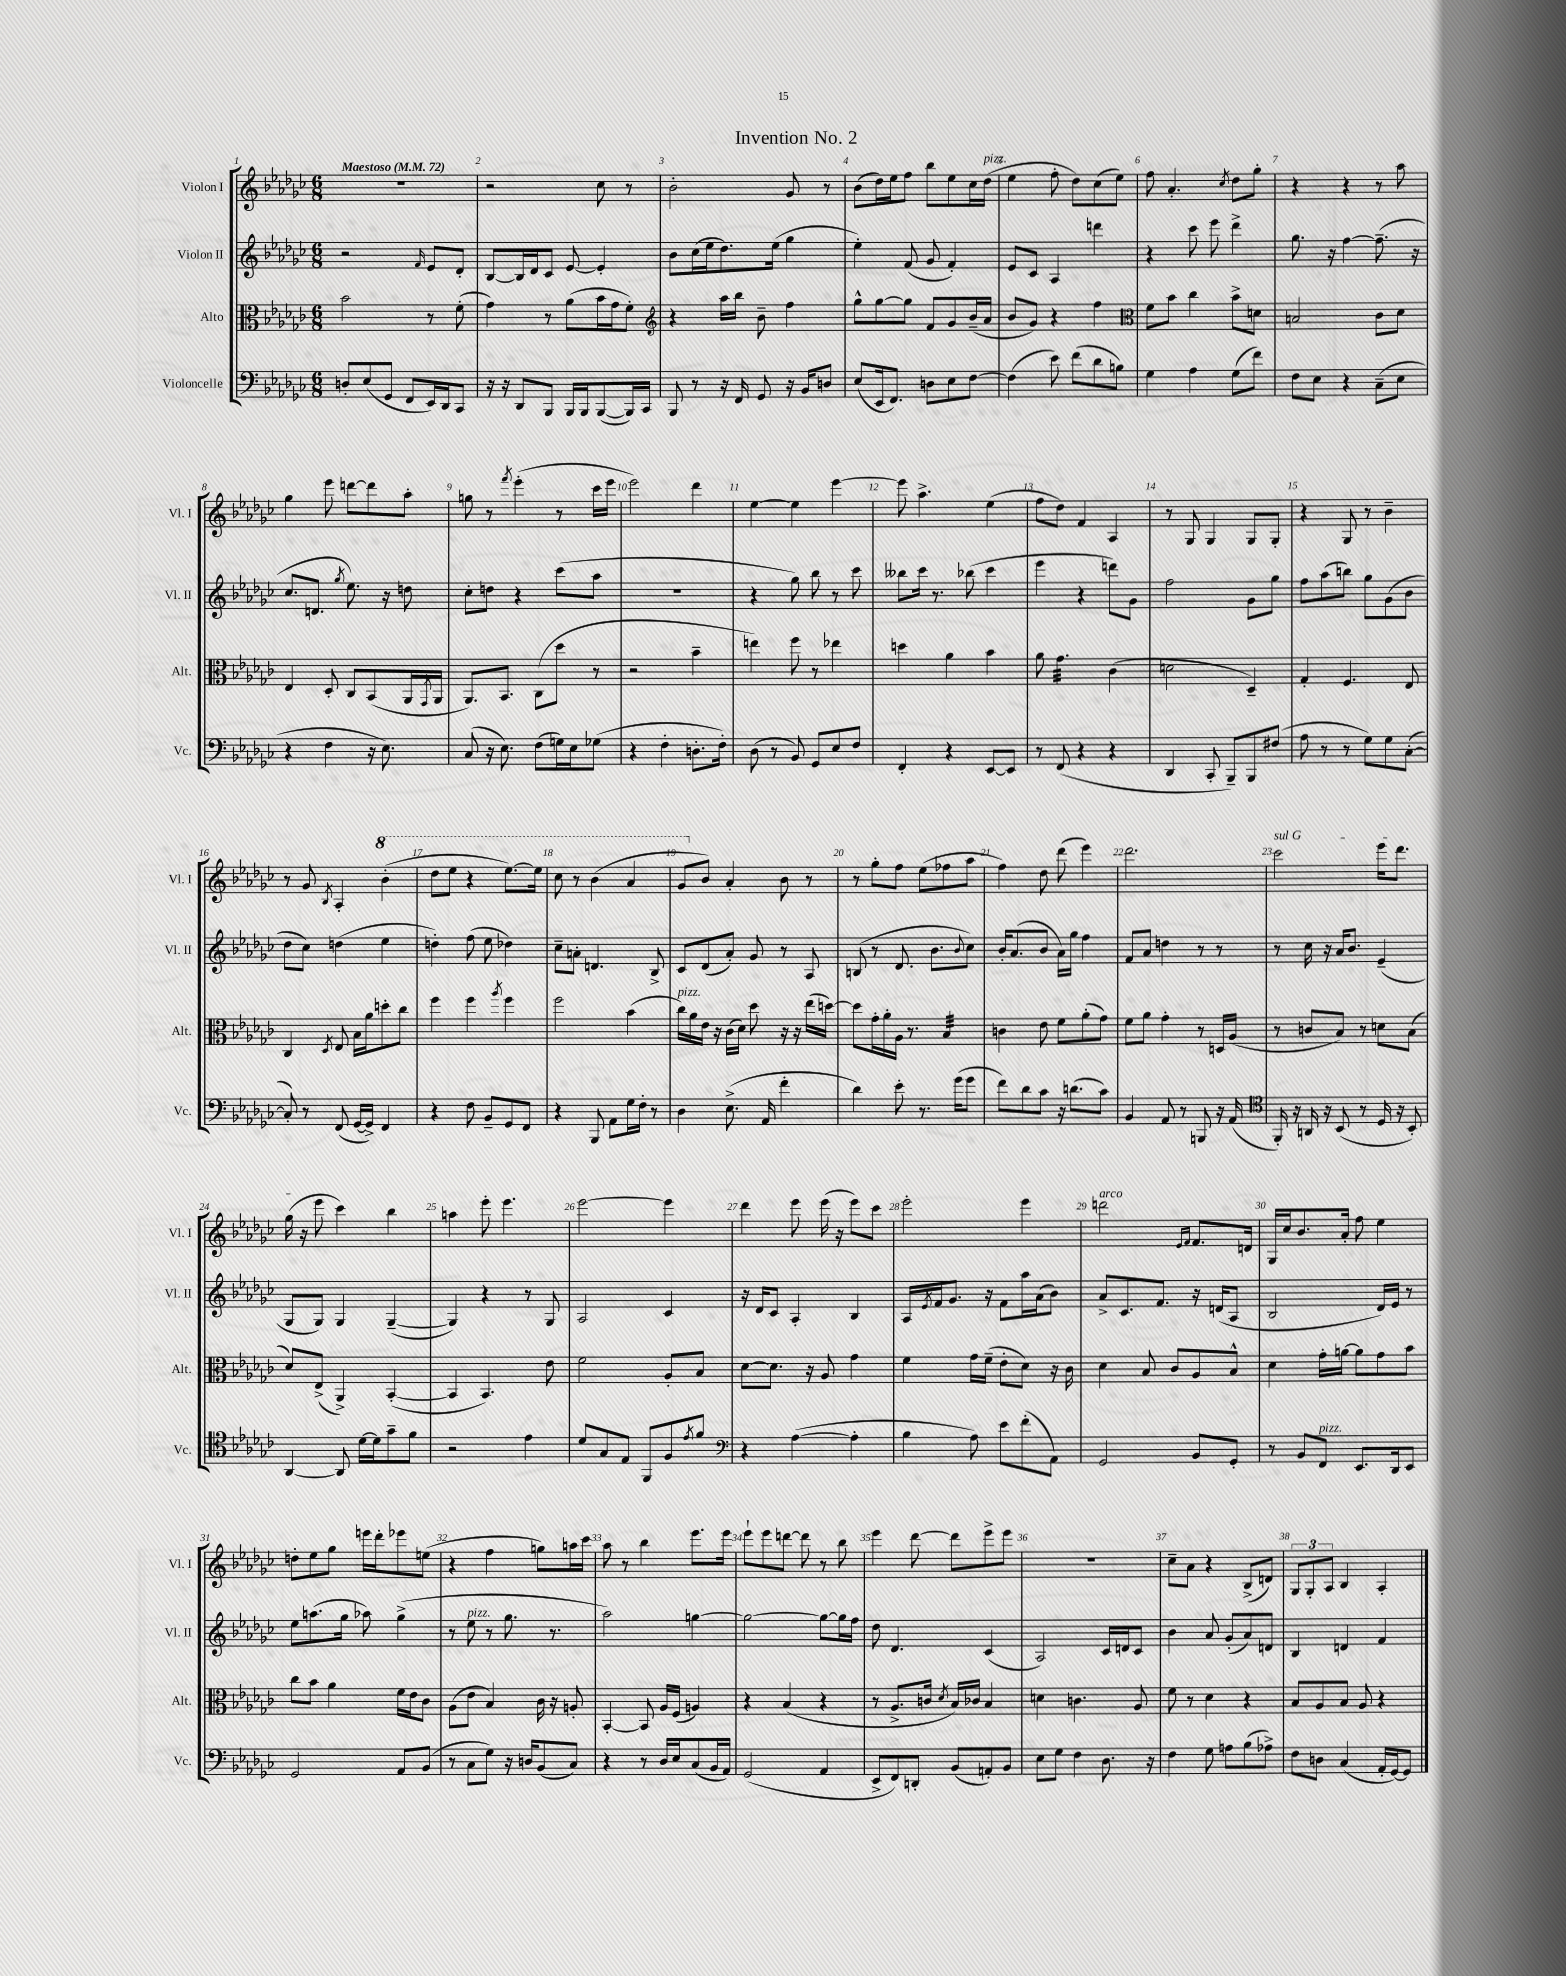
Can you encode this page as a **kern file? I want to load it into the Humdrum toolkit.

**kern	**kern	**kern	**kern
*part4	*part3	*part2	*part1
*staff4	*staff3	*staff2	*staff1
*I"Violoncelle	*I"Alto	*I"Violon II	*I"Violon I
*I'Vc.	*I'Alt.	*I'Vl. II	*I'Vl. I
*clefF4	*clefC3	*clefG2	*clefG2
*k[b-e-a-d-g-c-]	*k[b-e-a-d-g-c-]	*k[b-e-a-d-g-c-]	*k[b-e-a-d-g-c-]
*M6/8	*M6/8	*M6/8	*M6/8
*MM72	*MM72	*MM72	*MM72
=1	=1	=1	=1
!	!	!	!LO:TX:a:B:t=Maestoso
8Dn'/L	2b-\	2r	2.r
(8E-/	.	.	.
8GG-/J	.	.	.
8FF/L	.	.	.
.	.	16qqf/	.
16EE-/L)	8r	8e-/L	.
16DD-/J	.	.	.
8CC-/J	(8f'\	8d-'/J	.
=2	=2	=2	=2
16r	4g-\)	[8B-/L	2r
16r	.	.	.
8DD-/L	.	16B-/L]	.
.	.	16d-/J	.
8BBB-/J	8r	8c-/J	.
16BBB-/LL	(8a-\L	[8e-/	.
16BBB-/J	.	.	.
([8BBB-/	16b-\L	4e-'/]	8cc-\
.	16g-\J	.	.
16BBB-/L])	8f'\J)	.	8r
16CC-/JJ	.	.	.
=3	=3	=3	=3
*	*clefG2	*	*
8BBB-/	4r	8b-\L	2b-'\
8r	.	(16cc-\L	.
.	.	16ee-\J	.
16r	16aa-\LL	8.dd-\)	.
16FF/	16bb-\JJ	.	.
8GG-/	8b-~\	.	.
.	.	(16ee-\Jk	.
16r	4ff\	4gg-\	8g-/
16BB-/KL	.	.	.
8Dn/J	.	.	8r
=4	=4	=4	=4
(8E-/L	8gg-^^\L	4ee-'\)	(8b-\L
16EE-/k	[8gg-\	.	16dd-\L)
8.FF/J)	.	.	16ee-\J
.	8gg-\J]	(8f/	8ff\J
8Dn\L	8f/L	8g-/	8bb-\L
8E-\	8g-/	4f'/)	8ee-\
[8F\J	(16b-~/L	.	16cc-\L
!	!	!	!LO:TX:a:i:t=pizz.
.	16a-/JJ	.	(16dd-\JJ
=5	=5	=5	=5
(4F\]	8b-/L	8e-/L	4ee-\
.	8g-/J)	8c-/J	.
8e-\)	4r	4A-/	8ff'\
(8f\L	.	.	8dd-\L)
8d-\	4ff\	4dddn\	(8cc-\
8Bn\J)	.	.	8ee-\J)
=6	=6	=6	=6
*	*clefC3	*	*
4G-\	8f\L	4r	8ff\
.	8b-\J	.	4.a-'/
4A-\	4cc-\	8ccc-\	.
.	.	8eee-\	.
.	.	.	8qcc-/
(8G-\L	8b-^\L	4ddd-^\	8dd-\L
8f\J)	8dn\J	.	8gg-'\J
=7	=7	=7	=7
8F\L	2Bn/	8.gg-\	4r
8E-\J	.	.	.
.	.	16r	.
4r	.	[4ff\	4r
(8C-~\L	8c-\L	(8.ff~\]	8r
8E-\J	8d-\J	.	8aa-\
.	.	16r	.
!!LO:LB:g=z
=8	=8	=8	=8
4r	4E-/	8.cc-/L	4gg-\
.	.	8.dn/J	.
4F\	8D-'/	.	8eee-\
.	.	8qgg-/	.
.	8C-/L	8.ee-\)	[8dddn\L
16r	(8BB-/	.	8ddd\]
8.E-\)	.	16r	.
.	16AA-/L	8ddn\	8aa-'\J
.	8qGG-/	.	.
.	16AA-/JJ	.	.
=9	=9	=9	=9
(8C-/	8.AA-/L)	8cc-'\L	8ggn\
16r	.	8ddn\J	8r
8.E-\)	8.BB-/J	.	.
.	.	.	8qfff/
.	.	4r	(4eee-'\
(8F\L	(8C-\L	.	.
16Gn\L)	8dd-\J	(8ccc-\L	8r
16E-\J	.	.	.
(8G-X\J	8r	8aa-\J	16ccc-\LL
.	.	.	16eee-\JJ
=10	=10	=10	=10
4r	2r	2.r	2eee-\)
4F'\	.	.	.
8.Dn'\L	4b-~\	.	4ddd-\
16F'\Jk)	.	.	.
=11	=11	=11	=11
(8D-\	4een\)	4r	[4ee-\
8r	.	.	.
8BB-/)	8ff\	8gg-\)	4ee-\]
8GG-/L	8r	8bb-\	.
8E-/	4ee-X\	8r	[4eee-\
8F/J	.	8ccc-\	.
=12	=12	=12	=12
4FF'/	4ddn\	8bb--X\L	8eee-\]
.	.	16ccc-\Jk	4.aa-^\
.	.	8.r	.
4r	4a-\	.	.
.	.	(8bb-X\	.
[8EE-/L	4b-\	4ccc-\	(4ee-\
8EE-/J]	.	.	.
=13	=13	=13	=13
8r	8a-\	4eee-\	8ff\L
*	*tremolo	*	*
(8FF/	32g-\LLL	.	8dd-\J)
.	32g-\	.	.
.	32g-\	.	.
.	32g-\	.	.
4r	32g-\	4r	4f/
.	32g-\	.	.
.	32g-\	.	.
.	32g-\	.	.
.	32g-\	.	.
.	32g-\	.	.
.	32g-\	.	.
.	32g-\JJJ	.	.
*	*Xtremolo	*	*
4r	(4c-\	8dddn\L)	4A-/
.	.	8g-\J	.
=14	=14	=14	=14
4DD-/	2dn\	2ff\	8r
.	.	.	8G-/
8CC-'/	.	.	4G-/
8BBB-~/L)	.	.	.
8BBB-/	4D-~/)	8g-\L	8G-/L
(8F#X/J	.	8gg-\J	8G-'/J
=15	=15	=15	=15
8A-\	4G-'/	8ff\L	4r
8r	.	(8aa-\	.
8r	4.F/	8bbn\J)	8G-/
8G-\L)	.	8gg-\L	8r
8G-\	.	(8g-\	4b-~\
([8C-'\J	8E-/	8b-\J	.
!!LO:LB:g=z
=16	=16	=16	=16
8C-'/])	4C-/	8dd-\L	8r
8r	.	8cc-\J)	8g-/
.	8qD-/	.	8qB-/
(8FF/	8E-/	(4ddn\	4A-'/
[16GG-/LL	16B-\LL	.	.
16GG-^/JJ])	16a-\J	.	.
*	*	*	*8va
4FF/	8ddn'\	4ee-\	(4bb-'\
.	8cc-\J	.	.
=17	=17	=17	=17
4r	4ff\	4ddn'\)	8ddd-\L
.	.	.	8eee-\J
8F\	4ff\	(8ff\	4r
8BB-~/L	.	8ee-\	.
.	8qaa-/	.	.
8GG-/	4ff\	4dd-X\)	[8.eee-\L)
8FF/J	.	.	.
.	.	.	16eee-\Jk]
=18	=18	=18	=18
4r	2ff\	8cc-~\L	8ccc-\
.	.	8an'\J	8r
8BBB-/	.	4.dn/	(4bb-\
8AA-\L	.	.	.
16G-\L	(4b-\	.	4aa-/
16F'\JJ	.	.	.
8r	.	8B-^/	.
=19	=19	=19	=19
!	!LO:TX:a:i:t=pizz.	!	!
4D-\	16cc-\LL)	8c-/L	8gg-/L
.	16a-\	.	.
*	*	*	*X8va
.	16e-\JJ	(8d-/	8b-/J)
.	16r	.	.
(8.E-^\	(16c-\LL	8a-'/J)	4a-'/
.	16d-\JJ)	.	.
.	8dd-\	8g-/	.
16AA-/	.	.	.
4f'\	16r	8r	8b-\
.	16r	.	.
.	(16ee-\LL	8A-/	8r
.	[16ddn\JJ)	.	.
=20	=20	=20	=20
4d-\)	8dd\L]	(8Bn/	8r
.	16g-'\L	8r	8gg-'\L
.	16a-'\	.	.
8e-'\	16A-\JJ	8.d-/	8ff\J
.	8.r	.	.
8.r	.	.	(8ee-\L
.	.	8.b-\L	.
*	*tremolo	*	*
.	32B-/LLL	.	8ff-X\
.	32B-/	.	.
(16g-\KL	32B-/	.	.
.	32B-/	.	.
.	.	8qqb-/	.
8g-\J	32B-/	8cc-\J)	8aa-\J
.	32B-/	.	.
.	32B-/	.	.
.	32B-/JJJ	.	.
*	*Xtremolo	*	*
=21	=21	=21	=21
8f\L)	4cn\	16b-'/KL	4ff\)
.	.	(8.a-/	.
8d-\	.	.	.
8c-\J	8e-\	8b-/J	8dd-\
16r	8f\L	16a-\LL)	(8ddd-\
(8.dn\L	.	16gg-\JJ	.
.	(8a-'\	4ff\	4eee-\)
8c-\J)	8g-\J)	.	.
=22	=22	=22	=22
4BB-/	8f\L	8f/L	2.ddd-\
.	8a-\J	8a-/J	.
8AA-/	4g-'\	4ddn\	.
8r	.	.	.
8BBBn/	8r	8r	.
16r	16Dn/LL	8r	.
(16AA-/	(16A-/JJ	.	.
=23	=23	=23	=23
*clefC4	*	*	*
!	!	!	!LO:TX:a:i:t=sul G
16FF'/)	8r	8r	2ccc-\
16r	.	.	.
16AAn/	8cn/L	16cc-\	.
16r	.	16r	.
(8BB-/	8B-/J)	16a-/KL	.
.	.	8.b-/J	.
8r	8r	.	.
16D-/	8dn\L	(4e-~/	16eee-\KL
16r	.	.	8.ddd-\J
8BB-'/)	(8B-\J	.	.
!!LO:LB:g=z
=24	=24	=24	=24
[4AA-/	8d-/L)	8G-/L	(16gg-\
.	.	.	16r
.	(8E-^/J	8G-/J)	8eee-\
8AA-/]	4AA-^/)	4G-/	4ccc-\)
[16d-\LL	.	.	.
16d-\J]	.	.	.
8g-~\	([4BB-'/	([4G-~/	4bb-\
8f\J	.	.	.
=25	=25	=25	=25
2r	4BB-/]	4G-/])	4aan\
.	4.BB-/)	4r	8eee-'\
.	.	.	4.eee-\
4e-\	.	8r	.
.	8e-\	8G-/	.
=26	=26	=26	=26
8d-/L	2f\	2A-/	[2eee-\
8G-/	.	.	.
8E-/J	.	.	.
8FF/L	.	.	.
8F/	8A-'/L	4c-/	4eee-\]
8qe-/	.	.	.
8f/J	8B-/J	.	.
=27	=27	=27	=27
*clefF4	*	*	*
4r	[8d-\L	16r	4ddd-\
.	.	16d-/KL	.
.	8.d-\J]	8c-/J	.
([4A-\	.	4A-'/	8eee-\
.	16r	.	.
.	8A-/	.	(16eee-\
.	.	.	16r
4A-'\]	4g-\	4B-/	8eee-\L)
.	.	.	8ccc-\J
=28	=28	=28	=28
4B-\	4f\	16A-/LL	2eee-'\
.	.	8qe-/	.
.	.	16f/J	.
.	.	8.g-/J	.
8A-\)	16g-\LL	.	.
.	(16f~\JJ	16r	.
8e-\L	8e-'\L	8f\L	.
(8f'\	8d-\J)	16aa-\L	4eee-\
.	.	(16a-\J	.
8AA-\J)	16r	8b-\J)	.
.	16c-\	.	.
=29	=29	=29	=29
!	!	!	!LO:TX:a:i:t=arco
2GG-/	4d-\	8a-^/L	2dddn\
.	.	8.c-/	.
.	8B-/	.	.
.	.	8.f/J	.
.	8c-/L	.	.
.	.	.	16qqe-/LL
.	.	.	16qqf/JJ
8BB-/L	8A-/	16r	8.f/L
.	.	(16dn/KL	.
8GG-'/J	8B-^^/J	8A-/J	.
.	.	.	16dn/Jk
=30	=30	=30	=30
8r	4d-\	2B-/	16G-/LL
.	.	.	16cc-/J
8BB-/L	.	.	8.b-/
!LO:TX:a:i:t=pizz.	!	!	!
8FF/J	16g-'\LL	.	.
.	[16an\JJ	.	16a-'/Jk
8.EE-/L	8a\L]	.	8ff\
.	8g-\	16d-/LL)	4ee-\
16DD-/k	.	16e-/JJ	.
8EE-/J	8b-\J	8r	.
!!LO:LB:g=z
=31	=31	=31	=31
2GG-/	8cc-\L	8ee-\L	8ddn'\L
.	8b-\J	(8.aan\	8ee-\
.	4a-\	.	8gg-\J
.	.	16gg-\Jk	.
.	.	8aa-X\)	16eeen\LL
.	.	.	16ddd-'\J
8AA-/L	16f\LL	(4gg-^\	8eee-X\
.	16e-\J	.	.
(8BB-/J	8c-\J	.	(8een\J
=32	=32	=32	=32
8r	(8A-\L	8r	4r
!	!	!LO:TX:a:i:t=pizz.	!
8C-\L	8e-\J	8ee-\	.
8G-\J)	4B-/)	8r	4ff\
16r	.	8.gg-\	.
16Dn/KL	.	.	.
(8BB-/	16c-\	.	8ggn\L)
.	16r	8.r	.
8C-/J)	8An'/	.	16aan\L
.	.	.	16ccc-\JJ
=33	=33	=33	=33
4r	[4BB-'/	2aa-\)	8aa-\
.	.	.	8r
8r	8BB-/]	.	4bb-\
16D-/LL	16A-/LL	.	.
16E-/J	(16F/JJ	.	.
(8C-/	4An/)	[4ggn\	8.eee-\L
16BB-/L	.	.	.
16AA-/JJ)	.	.	16eee-\Jk
=34	=34	=34	=34
(2GG-/	4r	2gg\_	8eee-`\L
.	.	.	8eee-\
.	(4B-/	.	[8dddn\J
.	.	.	8ddd\]
4AA-/	4r	8gg\L_	8r
.	.	16gg\L]	8bb-\
.	.	16ff\JJ	.
=35	=35	=35	=35
8EE-^/L	8r	8dd-\	4eee-\
8FF/)	8.A-^/L	4.d-/	.
8DDn'/J	.	.	[8ddd-\
.	16cn/Jk	.	.
.	8qd-/	.	.
(8BB-/L	16B-/LL)	.	8ddd-\L]
.	16c-X/JJ	.	.
8AAn'/)	4B-/	(4c-/	8eee-^\
8BB-/J	.	.	8eee-\J
=36	=36	=36	=36
8E-\L	4dn\	2A-/)	2.r
8G-\J	.	.	.
4F\	4.cn\	.	.
8.D-\	.	16c-/LL	.
.	.	16dn/J	.
.	8A-/	8c-/J	.
16r	.	.	.
=37	=37	=37	=37
4F\	8f\	4b-\	8cc-~\L
.	8r	.	8a-\J
8G-\	4d-\	8a-/	4r
8An\L	.	(8g-'/L	.
(8B-\	4r	8a-/)	(8B-^/L
8A-X^\J)	.	8dn/J	8dn/J)
=38	=38	=38	=38
8F\L	8B-/L	4B-/	12G-/L
.	.	.	12G-'/
8Dn\J	8A-/	.	.
.	.	.	12A-/J
(4C-/	8B-/J	4dn/	4B-/
.	8A-/	.	.
16AA-'/LL	4r	4f/	4A-'/
[16GG-/J)	.	.	.
8GG-/J]	.	.	.
==	==	==	==
*-	*-	*-	*-
